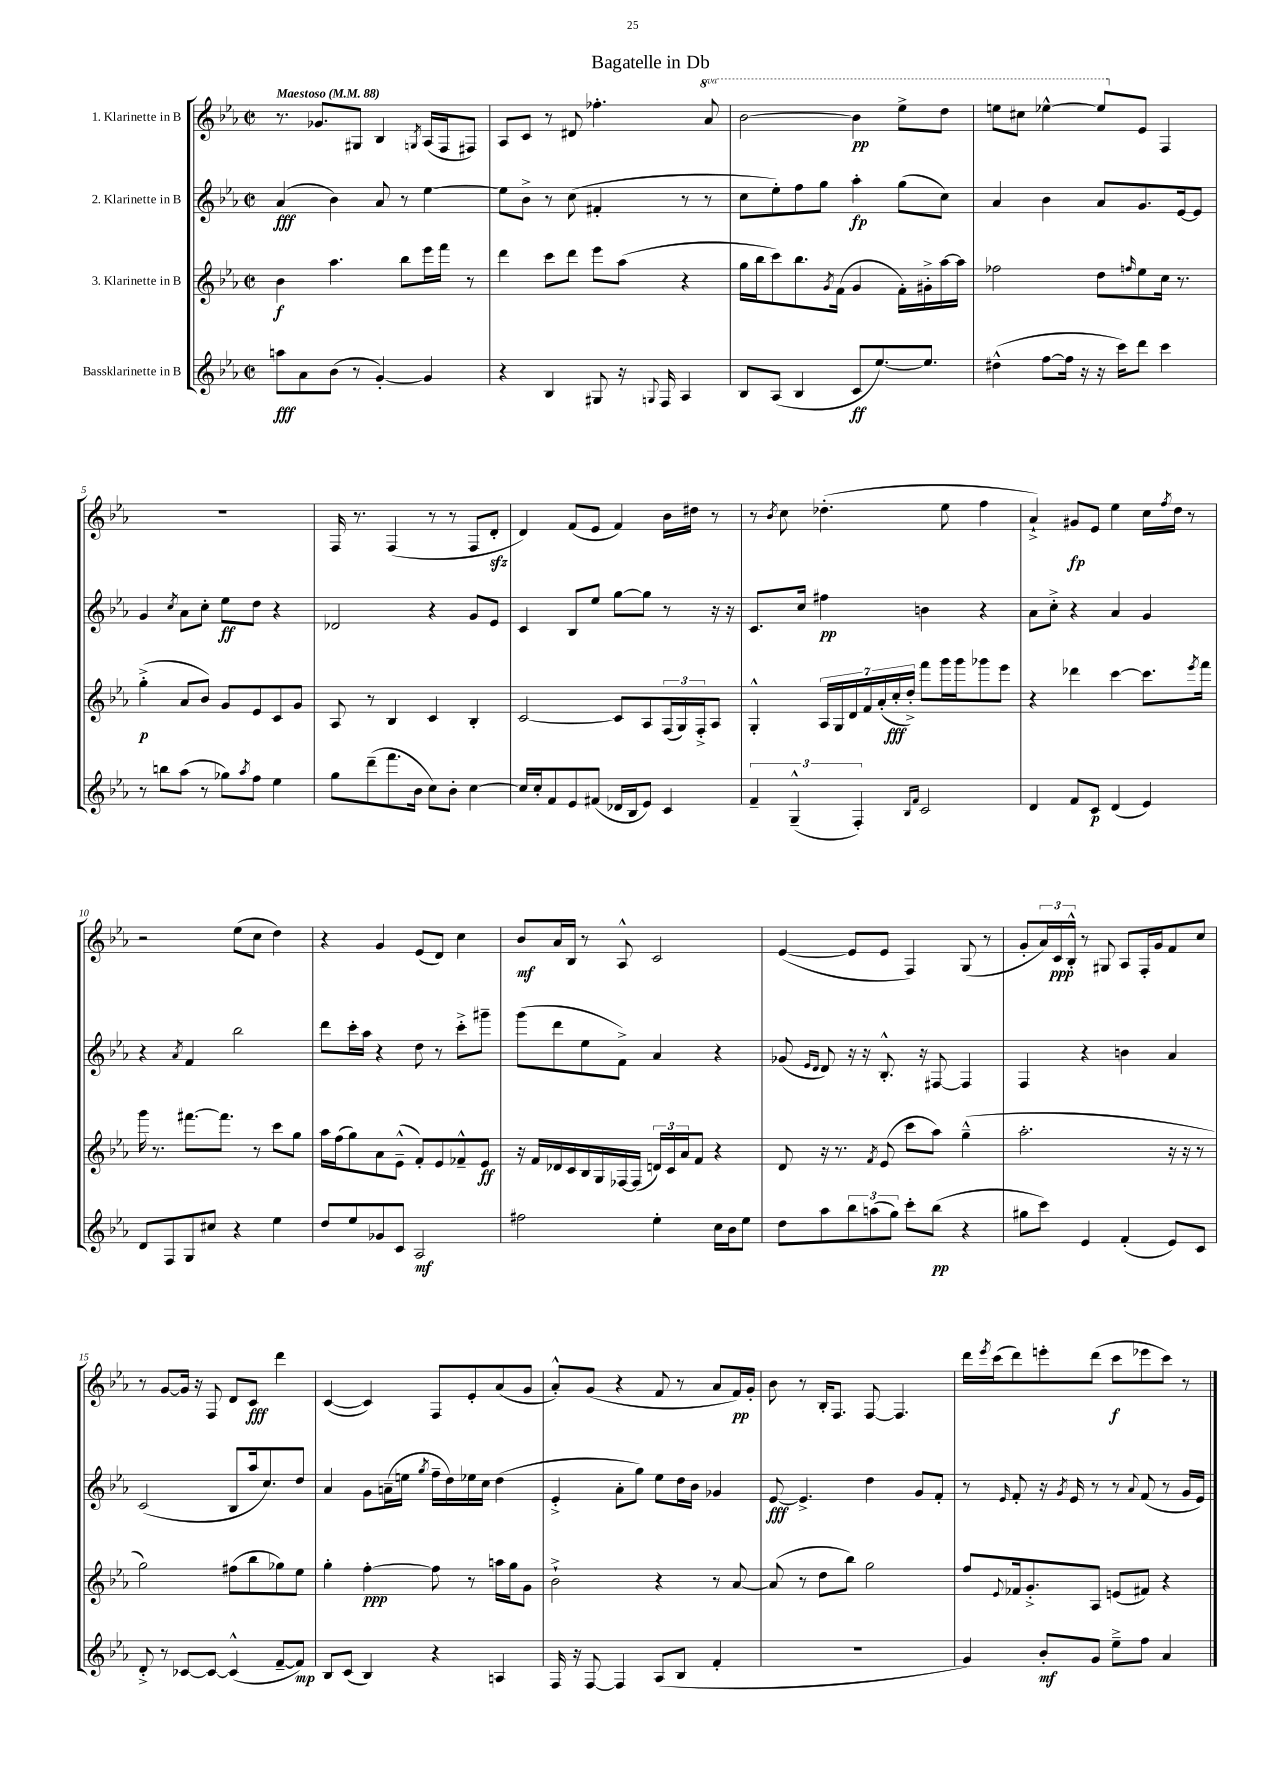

**kern	**kern	**kern	**kern
*staff4	*staff3	*staff2	*staff1
*clefG2	*clefG2	*clefG2	*clefG2
*k[b-e-a-]	*k[b-e-a-]	*k[b-e-a-]	*k[b-e-a-]
*M2/2	*M2/2	*M2/2	*M2/2
*met(c|)	*met(c|)	*met(c|)	*met(c|)
*MM88	*MM88	*MM88	*MM88
8aa\L	4b-\	(4a-/	8.r
8a-\	.	.	.
.	.	.	8.g-/L
(8b-\J	4.aa-\	4b-\)	.
8r	.	.	8G#/J
[4g'/)	.	8a-/	4B-/
.	8bb-\L	8r	.
.	.	.	8qG/
4g/]	16eee-\L	[4ee-\	(16A-/LL
.	16fff\JJ	.	16F/J
.	8r	.	8F#/J)
=	=	=	=
4r	4ddd\	8ee-\]L	8A-/L
.	.	8b-^\J	8c/J
4B-/	8ccc\L	8r	8r
.	8ddd\J	(8cc\	8d#/
8G#/	8eee-\L	4f#'/	4.ff-'\
16r	(8aa-\J	.	.
8qqG/	.	.	.
16F/	.	.	.
4A-/	4r	8r	.
.	.	8r	8aa-/
=	=	=	=
8B-/L	16gg\LL	8cc\L	[2bb-\
.	16bb-\J	.	.
(8A-/J	8ccc\)	8ee-'\)	.
4B-/	8.bb-\	8ff\	.
.	.	8gg\J	.
.	8qg/	.	.
.	(16f\Jk	.	.
8c/L	4g/	4aa-'\	4bb-\]
[8.ee-/)	.	.	.
.	16f'\LL)	(8gg\L	8eee-^\L
8.ee-/]J	16g#'^\	.	.
.	[16aa-\	8cc\J)	8ddd\J
.	16aa-\]JJ	.	.
=	=	=	=
(4dd#^^\	2ff-\	4a-/	8eee\L
.	.	.	8ccc#\J
[8ff\L	.	4b-\	[4eee-^^\
16ff\]Jk	.	.	.
16r	.	.	.
16r	8dd\L	8a-/L	8eee-/]L
16ccc\LK)	.	.	.
.	16qqff/	.	.
8ddd\J	8ee-\	8.g/	8e-/J
4ccc\	16cc\Jk	.	4F/
.	8.r	[16e-/k	.
.	.	8e-/]J	.
=	=	=	=
8r	(4gg'^\	4g/	1r
8bb\L	.	.	.
.	.	8qcc/	.
(8aa-\J	8a-/L	8a-\L	.
8r	8b-/J)	8cc'\J	.
8gg-\L)	8g/L	8ee-\L	.
8qaa-/	.	.	.
8ff\J	8e-/	8dd\J	.
4ee-\	8c/	4r	.
.	8g/J	.	.
=	=	=	=
8gg\L	8A-/	2d-/	16F/
.	.	.	8.r
(8ddd~\	8r	.	.
8.fff\	4B-/	.	(4F/
16b-\Jk	.	.	.
8cc\L)	4c/	4r	8r
8b-'\J	.	.	8r
[4cc\	4B-'/	8g/L	8F/L
.	.	8e-/J	8d'/J
=	=	=	=
16cc/]LL	[2c/	4c/	4d/)
16cc'/J	.	.	.
8f/	.	.	.
8e-/	.	8B-/L	(8f/L
(8f#/J	.	8ee-/J	8e-/J
16d-/LL	8c/]L	[8gg\L	4f/)
16B-/J	.	.	.
8e-/J)	8A-/	8gg\]J	.
4c/	(24F/L	8r	16b-\LL
.	24G/)	.	.
.	.	.	16dd#\JJ
.	24F'^/J	.	.
.	8A-/J	16r	8r
.	.	16r	.
=	=	=	=
6f~/	4G'^^/	8.c/L	8r
.	.	.	8qb-/
.	.	.	8cc\
(6G~^^/	.	.	.
.	.	16cc/Jk	.
.	28A-/LL	4ff#\	(4.dd-'\
.	28G/	.	.
.	28d/	.	.
6F'/)	.	.	.
.	28f/	.	.
.	(28a-'/	.	.
.	28cc'/	.	.
.	28dd'^/JJ)	.	.
16qqB-/LL	.	.	.
16qqf/JJ	.	.	.
2c/	8fff\L	4b\	.
.	16ggg\L	.	8ee-\
.	16ggg\J	.	.
.	8ggg-\	4r	4ff\
.	8eee-\J	.	.
=	=	=	=
4d/	4r	8a-\L	4a-`^/)
.	.	8cc'^\J	.
8f/L	4ddd-\	4r	8g#/L
8c/J	.	.	8e-/J
(4d/	[4ccc\	4a-/	4ee-\
4e-/)	8.ccc\]L	4g/	16cc\LL
.	.	.	8qff/
.	.	.	16dd\JJ
.	.	.	8r
.	8qeee-/	.	.
.	16fff\Jk	.	.
=	=	=	=
8d/L	16ggg\	4r	2r
.	8.r	.	.
8F/	.	.	.
.	.	8qa-/	.
8G/	[8.fff#\L	4f/	.
8cc#/J	.	.	.
.	8.fff#\]J	.	.
4r	.	2bb-\	(8ee-\L
.	8r	.	8cc\J
4ee-\	8ccc\L	.	4dd\)
.	8gg\J	.	.
=	=	=	=
8dd/L	16aa-\LL	8ddd\L	4r
.	(16ff\J	.	.
8ee-/	8gg\)	16ccc'\L	.
.	.	16aa-\JJ	.
8g-/	8a-\	4r	4g/
8c/J	(8e-~^^\J	.	.
2A-/	8f'/L)	8dd\	(8e-/L
.	8e-/	8r	8d/J)
.	8f-~^^/	8ccc'^\L	4cc\
.	8e-/J	8ggg#~\J	.
=	=	=	=
2ff#\	16r	(8ggg\L	8b-/L
.	16f/LL	.	.
.	16d-/	8ddd\	16a-/L
.	16c/	.	16B-/JJ
.	16B-/	8ee-\	8r
.	16G/	.	.
.	[16F-/	8f^\J)	8A-^^/
.	(16F-/]JJ	.	.
4ee-'\	24d/LL)	4a-/	2c/
.	24c/	.	.
.	24a-/J	.	.
.	8f/J	.	.
16cc\LL	4r	4r	.
16b-\J	.	.	.
8ee-\J	.	.	.
=	=	=	=
8dd\L	8d/	(8g-/	([4e-/
.	.	16qqe-/LL	.
.	.	16qqd/JJ	.
8aa-\	16r	8d/)	.
.	8.r	.	.
12bb-\	.	16r	8e-/]L
.	.	16r	.
(12aa\	.	.	.
.	8qf/	.	.
.	(8e-/	8.B-'^^/	8e-/J
12gg\J)	.	.	.
8ccc'\L	8ccc\L	.	4F/)
.	.	16r	.
(8bb-\J	8aa-\J)	[8F#/	.
4r	(4gg~^^\	4F#/]	(8G/
.	.	.	8r
=	=	=	=
8gg#\L	2.aa-'\	4F/	8g'/L
8ccc\J)	.	.	24a-/L)
.	.	.	24c/
.	.	.	24B-'^^/JJ
4e-/	.	4r	8r
.	.	.	8G#/
(4f'/	.	4b\	8A-/L
.	.	.	16F'/L
.	.	.	16g/J
8e-/L)	16r	4a-/	8f/
.	16r	.	.
8c/J	8r	.	8cc/J
=	=	=	=
8d'^/	2gg\)	(2c/	8r
8r	.	.	[8g/L
[8c-/L	.	.	16g/]Jk
.	.	.	16r
8c-/_J	.	.	8F/
(4c-^^/]	(8ff#\L	8B-/L	8d/L
.	8bb-\	16aa-/k	8c/J
.	.	8.cc/)	.
[8f~/L	8gg-\)	.	4ddd\
8f/]J)	8ee-\J	8dd/J	.
=	=	=	=
8B-/L	4gg'\	4a-/	([4c/
(8c/J	.	.	.
4B-/)	[4ff'\	8g\L	4c/])
.	.	(16a~\L	.
.	.	16ee\JJ	.
.	.	8qgg/	.
4r	8ff\]	16ff~\LL	8F/L
.	.	16dd\)	.
.	8r	16ee-\	8e-'/
.	.	16cc\JJ	.
4A/	16aa\LL	(4dd\	(8a-/
.	16gg\J	.	.
.	8g\J	.	8g/J
=	=	=	=
16F/	2b-`^\	4e-'^/	8a-'^^/L)
16r	.	.	.
[8F/	.	.	(8g/J
4F/]	.	8a-'\L	4r
.	.	8gg\J)	.
(8A-/L	4r	8ee-\L	8f/
8B-/J	.	16dd\L	8r
.	.	16b-\JJ	.
4f'/	8r	4g-/	8a-/L
.	[8a-/	.	16f/L)
.	.	.	16g'/JJ
=	=	=	=
1r	(8a-/]	[8e-/	8b-\
.	8r	4.e-^/]	8r
.	8dd\L	.	16B-'/LK
.	.	.	8.F/J
.	8bb-\J)	.	.
.	2gg\	4dd\	[8F/
.	.	.	4.F/]
.	.	8g/L	.
.	.	8f'/J	.
=	=	=	=
4g/)	8ff/L	8r	16ddd\LL
.	.	.	8qeee-/
.	.	.	(16ccc\J
.	8qqe-/	16qqe-/	.
.	16f-/k	8f'/	8ddd\)
.	8.g'^/	.	.
8b-'/L	.	16r	8eee'\
.	.	8qg/	.
.	.	16e-/	.
8g/J	8A-/J	8r	(8ddd\J
8ee-~^\L	(8e/L	8r	8ccc\L
.	.	8qqa-/	.
8ff\J	8f#/J)	(8f/	8eee-\
4a-/	4r	8r	8ccc\J)
.	.	16g/LL	8r
.	.	16e-/JJ)	.
==	==	==	==
*-	*-	*-	*-
